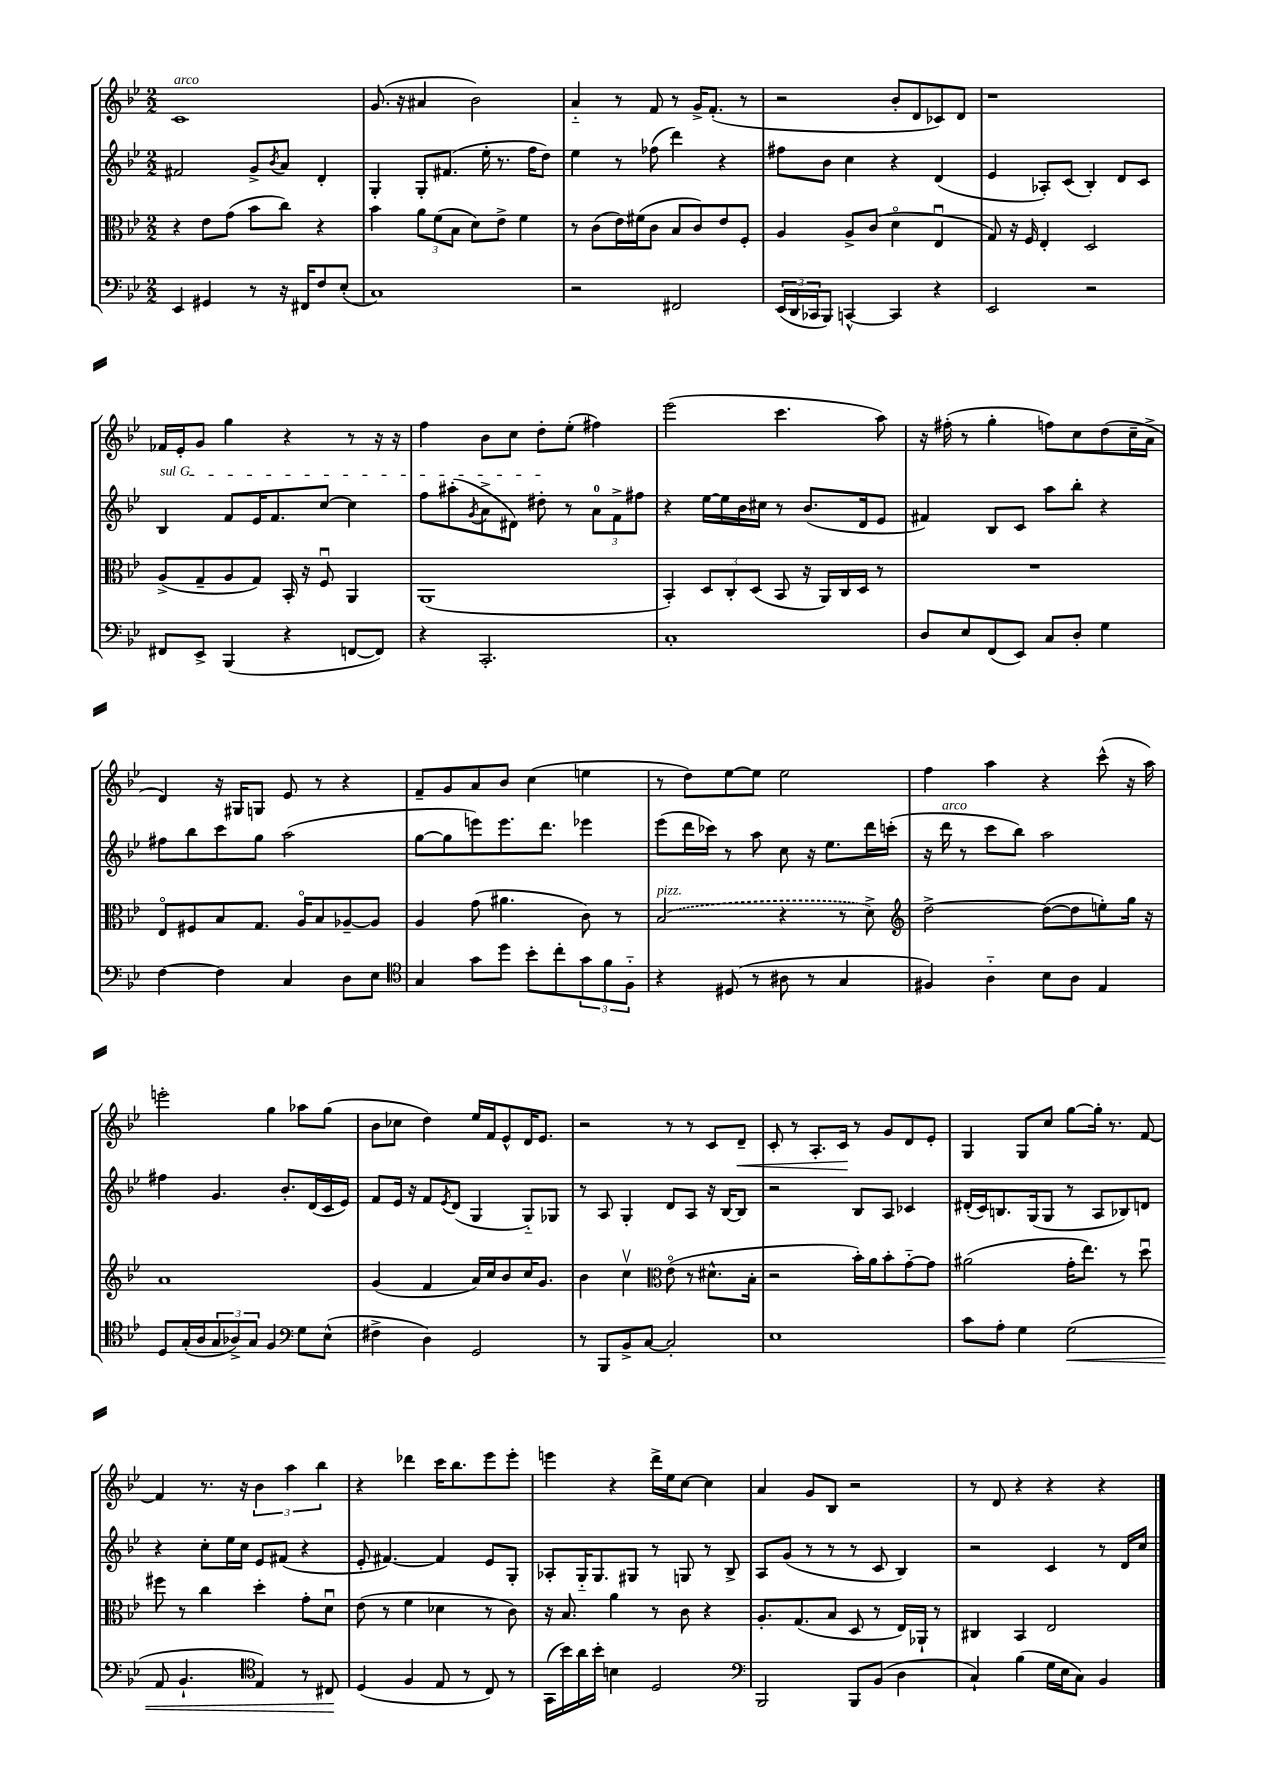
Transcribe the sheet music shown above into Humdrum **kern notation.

**kern	**dynam	**kern	**kern	**kern	**dynam
*part4	*part4	*part3	*part2	*part1	*part1
*staff4	*staff4	*staff3	*staff2	*staff1	*staff1
*clefF4	*	*clefC3	*clefG2	*clefG2	*
*k[b-e-]	*	*k[b-e-]	*k[b-e-]	*k[b-e-]	*
*M2/2	*	*M2/2	*M2/2	*M2/2	*
=39	=39	=39	=39	=39	=39
!	!	!	!	!LO:TX:a:i:t=arco	!
4EE-/	.	4r	2f#X/	1c	.
4GG#X/	.	8e-\L	.	.	.
.	.	(8g\J	.	.	.
8r	.	8b-\L	8g^/L	.	.
.	.	.	8qb-/	.	.
16r	.	8cc\J)	8a/J	.	.
16FF#X/KL	.	.	.	.	.
8F/	.	4r	4d'/	.	.
(8E-'/J	.	.	.	.	.
=40	=40	=40	=40	=40	=40
1C)	.	4b-\	4G'/	(8.g/	.
.	.	.	.	16r	.
.	.	12a\L	8G'/L	4a#X/	.
.	.	(12f\	.	.	.
.	.	.	(8.f#X/J	.	.
.	.	12B-\J	.	.	.
.	.	8d\L)	.	2b-\)	.
.	.	.	16ee-'\	.	.
.	.	8e-^\J	8.r	.	.
.	.	4f\	.	.	.
.	.	.	16ff\KL	.	.
.	.	.	8dd\J)	.	.
=41	=41	=41	=41	=41	=41
2r	.	8r	4ee-\	4a/	.
.	.	(8c\L	.	.	.
.	.	16e-\L)	8r	8r	.
.	.	(16f#X\J	.	.	.
.	.	8c\J	(8ff-X\	8f/	.
2FF#X/	.	8B-/L	4ddd\)	8r	.
.	.	8c/)	.	16g^/KL	.
.	.	.	.	(8.f'/J	.
.	.	8e-/	4r	.	.
.	.	8F'/J	.	8r	.
=42	=42	=42	=42	=42	=42
(24EE-/LL	.	4A/	8ff#X\L	2r	.
24DD/	.	.	.	.	.
24CC-X/J	.	.	.	.	.
8BBB-/J)	.	.	8b-\J	.	.
[4CCn^^/	.	8A^/L	4cc\	.	.
.	.	(8c/J	.	.	.
4CC/]	.	4d\	4r	8b-'/L	.
.	.	.	.	8d/	.
4r	.	4E-u/	(4d/	8c-X/)	.
.	.	.	.	8d/J	.
=43	=43	=43	=43	=43	=43
2EE-/	.	8G/)	4e-/	1r	.
.	.	16r	.	.	.
.	.	16F/	.	.	.
.	.	4E-'/	8A-X'/L)	.	.
.	.	.	(8c/J	.	.
2r	.	2D/	4B-'/)	.	.
.	.	.	8d/L	.	.
.	.	.	8c/J	.	.
!!LO:LB:g=z
=44	=44	=44	=44	=44	=44
!	!	!	!LO:TX:a:i:t=sul G	!	!
8FF#X/L	.	(8A^/L	4B-/	16f-X/LL	.
.	.	.	.	16e-'/J	.
8EE-^/J	.	8G~/	.	8g/J	.
(4BBB-/	.	8A/	8f/L	4gg\	.
.	.	8G/J)	16e-/K	.	.
.	.	.	8.f/	.	.
4r	.	16BB-'/	.	4r	.
.	.	16r	.	.	.
.	.	8Fu/	[8cc/J	.	.
[8FFn/L	.	4AA/	4cc\]	8r	.
8FF/J])	.	.	.	16r	.
.	.	.	.	16r	.
=45	=45	=45	=45	=45	=45
4r	.	(1AA	8ff\L	4ff\	.
.	.	.	(8aa#X'\	.	.
.	.	.	8qg/	.	.
2.CC'/	.	.	8a^\	8b-\L	.
.	.	.	8d#X\J)	8cc\J	.
.	.	.	8dd#X'\	8dd'\L	.
.	.	.	8r	(8ee-'\J	.
.	.	.	12a\L	4ff#X\)	.
.	.	.	12f^\	.	.
.	.	.	12ff#X\J	.	.
=46	=46	=46	=46	=46	=46
1C'	.	4BB-'/)	4r	(2eee-\	.
.	.	12D/L	[16ee-\LL	.	.
.	.	.	16ee-\]	.	.
.	.	12C'/	.	.	.
.	.	.	16b-\	.	.
.	.	(12D/J	.	.	.
.	.	.	16cc#X\JJ	.	.
.	.	8BB-/	8r	4.ccc\	.
.	.	16r	(8.b-/L	.	.
.	.	16AA/LL)	.	.	.
.	.	16C/	.	.	.
.	.	16D/JJ	16d/k	.	.
.	.	8r	8e-/J	8aa\)	.
=47	=47	=47	=47	=47	=47
8D/L	.	1r	4f#X/)	16r	.
.	.	.	.	(16ff#X'\	.
8E-/	.	.	.	8r	.
(8FF/	.	.	8B-/L	4gg'\	.
8EE-/J)	.	.	8c/J	.	.
8C/L	.	.	8aa\L	8ffn\L)	.
8D'/J	.	.	8bb-'\J	8cc\	.
4G\	.	.	4r	(8dd\	.
.	.	.	.	16cc~\L	.
.	.	.	.	16a^\JJ	.
!!LO:LB:g=z
=48	=48	=48	=48	=48	=48
[4F\	.	8E-/L	8ff#X\L	4d/)	.
.	.	8F#X/	8bb-\	.	.
4F\]	.	8B-/	8ccc\	16r	.
.	.	.	.	16G#X/KL	.
.	.	8.G/J	8gg\J	8Gn/J	.
4C/	.	.	(2aa\	8e-/	.
.	.	16A/KL	.	.	.
.	.	8B-/	.	8r	.
8D\L	.	[8A-X~/	.	4r	.
8E-\J	.	8A-/J]	.	.	.
=49	=49	=49	=49	=49	=49
*clefC4	*	*	*	*	*
4G/	.	4A/	[8gg\L	8f~/L	.
.	.	.	8gg\]	8g/	.
8g\L	.	(8g\	8eeen\)	8a/	.
8dd\J	.	4.a#X\	8.eee\	8b-/J	.
8b-'\L	.	.	.	(4cc\	.
.	.	.	8.ddd\J	.	.
8cc'\	.	.	.	.	.
12g\	.	8c\)	4eee-X\	4een\	.
12f\	.	.	.	.	.
.	.	8r	.	.	.
12F\J	.	.	.	.	.
=50	=50	=50	=50	=50	=50
!	!	!LO:TX:a:i:t=pizz.	!	!	!
4r	.	(2B-/	(8eee-\L	8r	.
.	.	.	16ddd\L	8dd\L)	.
.	.	.	16ccc-X\JJ)	.	.
(8D#X/	.	.	8r	[8ee-\	.
8r	.	.	8aa\	8ee-\J]	.
8A#X\	.	4r	8cc\	2ee-\	.
8r	.	.	16r	.	.
.	.	.	8.ee-\L	.	.
4G/	.	8r	.	.	.
.	.	8d^\)	16ddd\L	.	.
.	.	.	(16cccn'\JJ	.	.
=51	=51	=51	=51	=51	=51
*	*	*clefG2	*	*	*
4F#X/)	.	[2dd^\	16r	4ff\	.
!	!	!	!LO:TX:a:i:t=arco	!	!
.	.	.	16ddd\	.	.
.	.	.	8r	.	.
4A\	.	.	8ccc\L	4aa\	.
.	.	.	8bb-\J)	.	.
8B-\L	.	(8dd\L_	2aa\	4r	.
8A\J	.	8dd\]	.	.	.
4E-/	.	8een'\)	.	(8ccc^^\	.
.	.	16gg\Jk	.	16r	.
.	.	16r	.	16aa\)	.
!!LO:LB:g=z
=52	=52	=52	=52	=52	=52
8D/L	.	1a	4ff#X\	2eeen'\	.
(16G'/L	.	.	.	.	.
16A/J	.	.	.	.	.
12G/	.	.	4.g/	.	.
12A-X^/)	.	.	.	.	.
12G/J	.	.	.	.	.
4F/	.	.	.	4gg\	.
.	.	.	8.b-'/L	.	.
*clefF4	*	*	*	*	*
8G\L	.	.	.	8aa-X\L	.
.	.	.	(16d/L	.	.
(8E-^^\J	.	.	16c/	(8gg\J	.
.	.	.	16e-/JJ)	.	.
=53	=53	=53	=53	=53	=53
4F#X^\	.	(4g/	8f/L	8b-\L	.
.	.	.	16e-/Jk	8cc-X\J	.
.	.	.	16r	.	.
4D\)	.	4f/	8f/L	4dd\)	.
.	.	.	8qe-/	.	.
.	.	.	(8d/J	.	.
2GG/	.	16a/LL)	4G/	16ee-/LL	.
.	.	16cc/J	.	16f/J	.
.	.	8b-/	.	8e-^^/	.
.	.	16cc/K	8G/L)	16d/K	.
.	.	8.g/J	.	8.e-/J	.
.	.	.	8G-X/J	.	.
=54	=54	=54	=54	=54	=54
8r	.	4b-\	8r	2r	.
8BBB-/L	.	.	8A/	.	.
8BB-^/	.	4ccv\	4G'/	.	.
[8C/J	.	.	.	.	.
*	*	*clefC3	*	*	*
2C'/]	.	(8e-\	8d/L	8r	.
.	.	8r	8A/J	8r	.
.	.	8.d#X^^\L	16r	8c/L	.
.	.	.	[16B-/KL	.	.
!	!	!	!	!	!LO:HP:b
.	.	.	8B-/J]	8d~/J	<
.	.	16B-'\Jk	.	.	.
=55	=55	=55	=55	=55	=55
1E-	.	2r	2r	8c'/	.
.	.	.	.	8r	.
.	.	.	.	8.A'/L	.
.	.	.	.	16c/Jk	.
.	.	16b-'\LL)	8B-/L	8r	[
.	.	16a\J	.	.	.
.	.	8b-'\	8A/J	8g/L	.
.	.	[8g\	4c-X/	8d/	.
.	.	8g\J]	.	8e-'/J	.
=56	=56	=56	=56	=56	=56
8c\L	.	(2a#X\	(16d#X'/LL	4G/	.
.	.	.	16c/J)	.	.
8A'\J	.	.	8.Bn/	.	.
4G\	.	.	.	8G/L	.
.	.	.	(16G/k	.	.
.	.	.	8G/J	8cc/J	.
!	!LO:HP:b	!	!	!	!
(2G\	<	16g'\KL	8r	[8gg\L	.
.	.	8.ee-\J)	.	.	.
.	.	.	8A/L	16gg'\Jk]	.
.	.	.	.	8.r	.
.	.	8r	8B-X/)	.	.
.	.	8ddu\	8dn/J	[8f/	.
!!LO:LB:g=z
=57	=57	=57	=57	=57	=57
8AA/	.	8ff#X\	4r	4f/]	.
4.BB-`/	.	8r	.	.	.
.	.	4cc\	8cc'\L	8.r	.
.	.	.	16ee-\L	.	.
.	.	.	16cc\JJ	16r	.
*clefC4	*	*	*	*	*
4E-/)	.	4dd'\	8e-/L	6b-\	.
.	.	.	(8f#X/J	.	.
.	.	.	.	6aa\	.
8r	.	8g'\L	4r	.	.
.	.	.	.	6bb-\	.
8C#X/	.	8du\J	.	.	.
.	[	.	.	.	.
=58	=58	=58	=58	=58	=58
(4D/	.	(8e-\	8e-'/	4r	.
.	.	8r	[4.f#X/)	.	.
4F/	.	4f\	.	4ddd-X\	.
8E-/	.	4d-X\	4f#/]	16ccc\KL	.
.	.	.	.	8.bb-\	.
8r	.	.	.	.	.
8C/)	.	8r	8e-/L	8eee-\	.
8r	.	8c\)	8G'/J	8eee-'\J	.
=59	=59	=59	=59	=59	=59
(16GG\LL	.	16r	8A-X'/L	4eeen\	.
16b-\)	.	8.B-/	.	.	.
16a\	.	.	16G/K	.	.
16b-'\JJ	.	.	8.G/	.	.
4Bn\	.	4a\	.	4r	.
.	.	.	8G#X/J	.	.
2D/	.	8r	8r	16ddd^\LL	.
.	.	.	.	16ee-\J	.
.	.	8c\	8Gn/	[8cc\J	.
.	.	4r	8r	4cc\]	.
.	.	.	8B-^/	.	.
=60	=60	=60	=60	=60	=60
*clefF4	*	*	*	*	*
2BBB-/	.	8.A'/L	8A/L	4a/	.
.	.	.	(8g/J	.	.
.	.	(8.G/	.	.	.
.	.	.	8r	8g/L	.
.	.	8B-/J	8r	8B-/J	.
8BBB-/L	.	8D/	8r	2r	.
(8BB-/J	.	8r	8c/	.	.
4D\	.	16E-/LL)	4B-/)	.	.
.	.	16AA-X`/JJ	.	.	.
.	.	8r	.	.	.
=61	=61	=61	=61	=61	=61
4C`/)	.	4C#X/	2r	8r	.
.	.	.	.	8d/	.
(4B-\	.	4BB-/	.	4r	.
16G\LL	.	2E-/	4c/	4r	.
16E-\J	.	.	.	.	.
8C\J)	.	.	.	.	.
4BB-/	.	.	8r	4r	.
.	.	.	16d/LL	.	.
.	.	.	16cc/JJ	.	.
==	==	==	==	==	==
*-	*-	*-	*-	*-	*-
